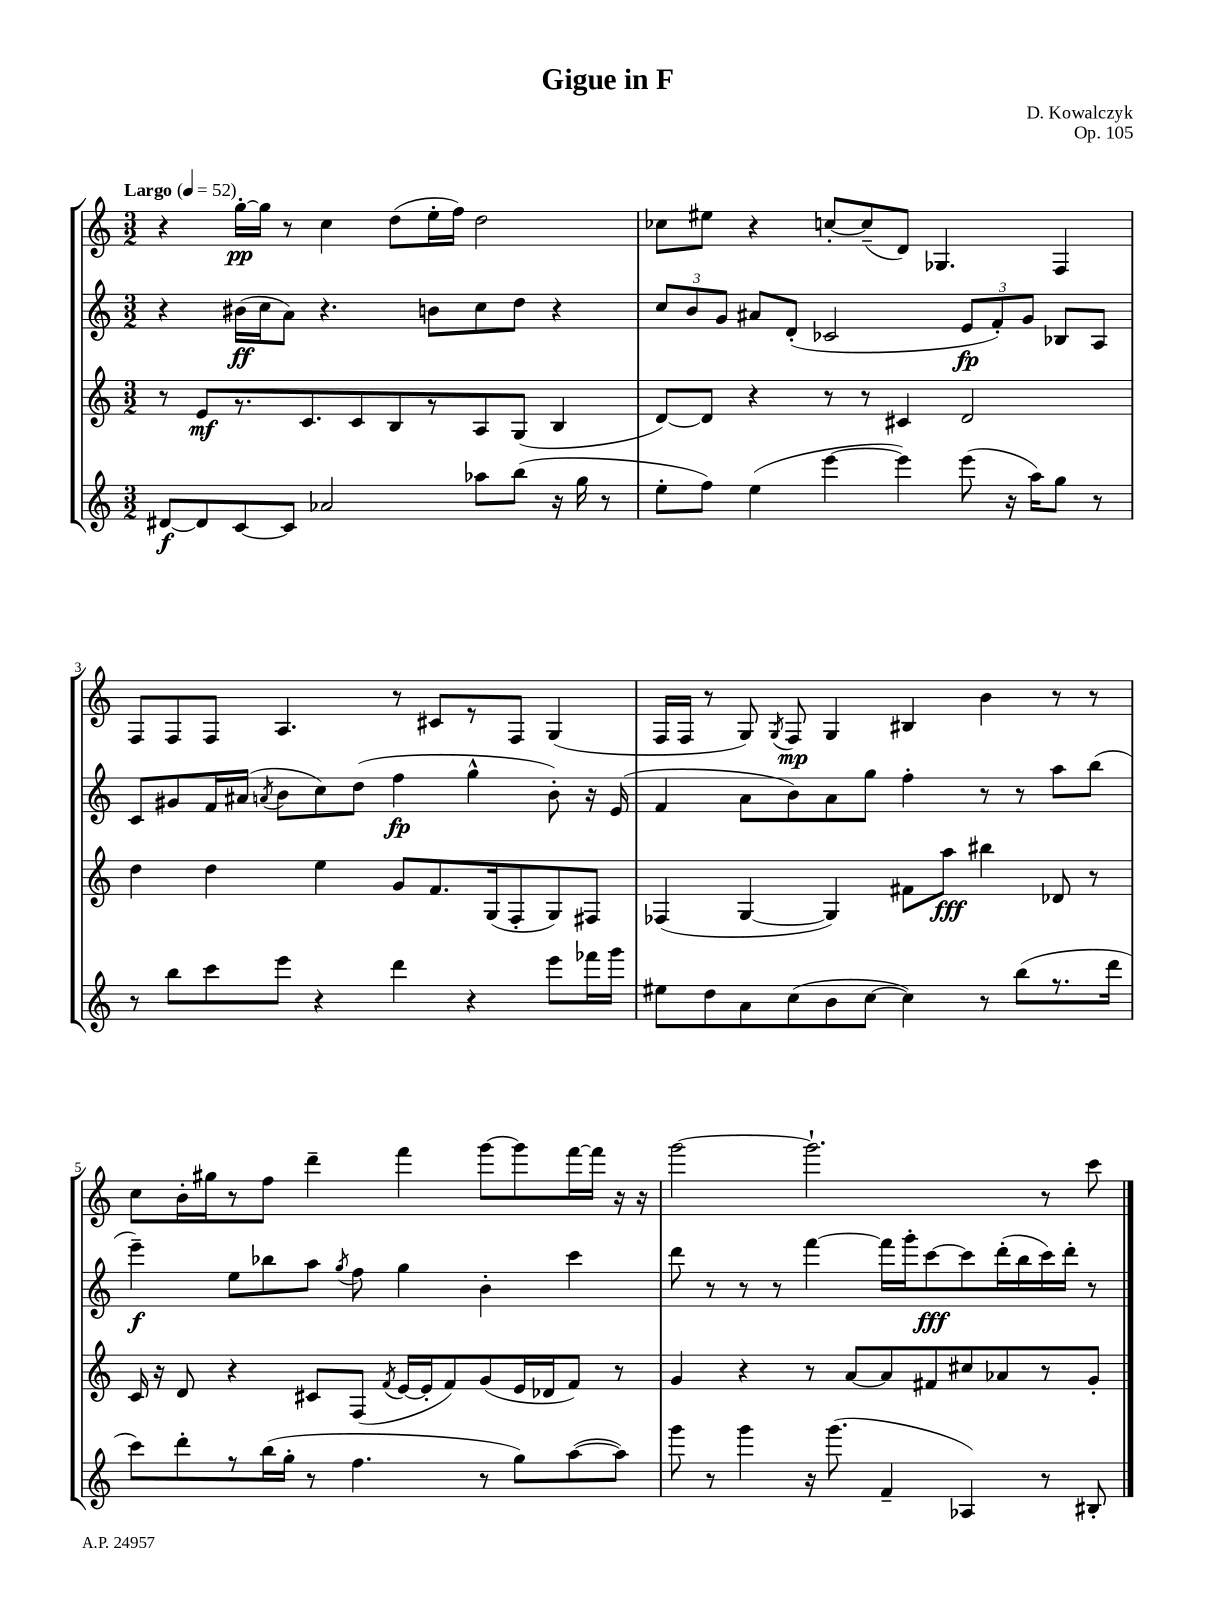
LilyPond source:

\header { title = "Gigue in F" composer = "D. Kowalczyk" opus = "Op. 105" }
<<
\new StaffGroup <<
\new Staff = "s0" {
    \clef treble \key c \major \numericTimeSignature \time 3/2 \tempo "Largo" 4 = 52
    \autoBeamOff r4 g''16[~-.\pp g''16] r8 c''4 d''8[( e''16-. f''16]) d''2 |
    ces''8[ eis''8] r4 c''8[~-. c''8--( d'8]) ges4. f4 |
    f8[ f8 f8] a4. r8 cis'8[ r8 f8] g4( |
    f16[ f16] r8 g8) \acciaccatura { g8 } f8\mp g4 bis4 b'4 r8 r8 |
    c''8[ b'16-. gis''16 r8 f''8] d'''4-- f'''4 g'''8[~ g'''8 f'''16~ f'''16] r16 r16 |
    g'''2~ g'''2.-! r8 c'''8 \bar "|." |
}
\new Staff = "s1" {
    \clef treble \key c \major \numericTimeSignature \time 3/2
    \autoBeamOff r4 bis'16[\ff( c''16 a'8]) r4. b'8[ c''8 d''8] r4 |
    \tuplet 3/2 { c''8[ b'8 g'8] } ais'8[ d'8]-.( ces'2 \tuplet 3/2 { e'8[\fp f'8-.) g'8] } bes8[ a8] |
    c'8[ gis'8 f'16 ais'16]( \acciaccatura { a'8 } b'8[ c''8) d''8]( f''4\fp g''4-^ b'8-.) r16 e'16( |
    f'4 a'8[ b'8) a'8 g''8] f''4-. r8 r8 a''8[ b''8]( |
    e'''4--\f) e''8[ bes''8 a''8] \acciaccatura { g''8 } f''8 g''4 b'4-. c'''4 |
    d'''8 r8 r8 r8 f'''4~ f'''16[ g'''16-. c'''8~\fff c'''8 d'''16-.( b''16 c'''16) d'''16]-. r8 \bar "|." |
}
\new Staff = "s2" {
    \clef treble \key c \major \numericTimeSignature \time 3/2
    \autoBeamOff r8 e'8[\mf r8. c'8. c'8 b8 r8 a8 g8]( b4 |
    d'8[~) d'8] r4 r8 r8 cis'4 d'2 |
    d''4 d''4 e''4 g'8[ f'8. g16( f8-. g8) fis8] |
    fes4( g4~ g4) fis'8[ a''8]\fff bis''4 des'8 r8 |
    c'16 r16 d'8 r4 cis'8[ f8]( \acciaccatura { f'8 } e'16[~ e'16-. f'8) g'8( e'16 des'16 f'8]) r8 |
    g'4 r4 r8 a'8[~ a'8 fis'8 cis''8 aes'8 r8 g'8]-. \bar "|." |
}
\new Staff = "s3" {
    \clef treble \key c \major \numericTimeSignature \time 3/2
    \autoBeamOff dis'8[~\f dis'8 c'8~ c'8] aes'2 aes''8[ b''8]( r16 g''16 r8 |
    e''8[-. f''8]) e''4( e'''4~ e'''4) e'''8( r16 a''16[) g''8] r8 |
    r8 b''8[ c'''8 e'''8] r4 d'''4 r4 e'''8[ fes'''16 g'''16] |
    eis''8[ d''8 a'8 c''8( b'8 c''8]~ c''4) r8 b''8[( r8. d'''16] |
    c'''8[) d'''8-. r8 b''16( g''16]-. r8 f''4. r8 g''8[) a''8~( a''8]) |
    g'''8 r8 g'''4 r16 g'''8.( f'4-- aes4) r8 bis8-. \bar "|." |
}
>>
>>
